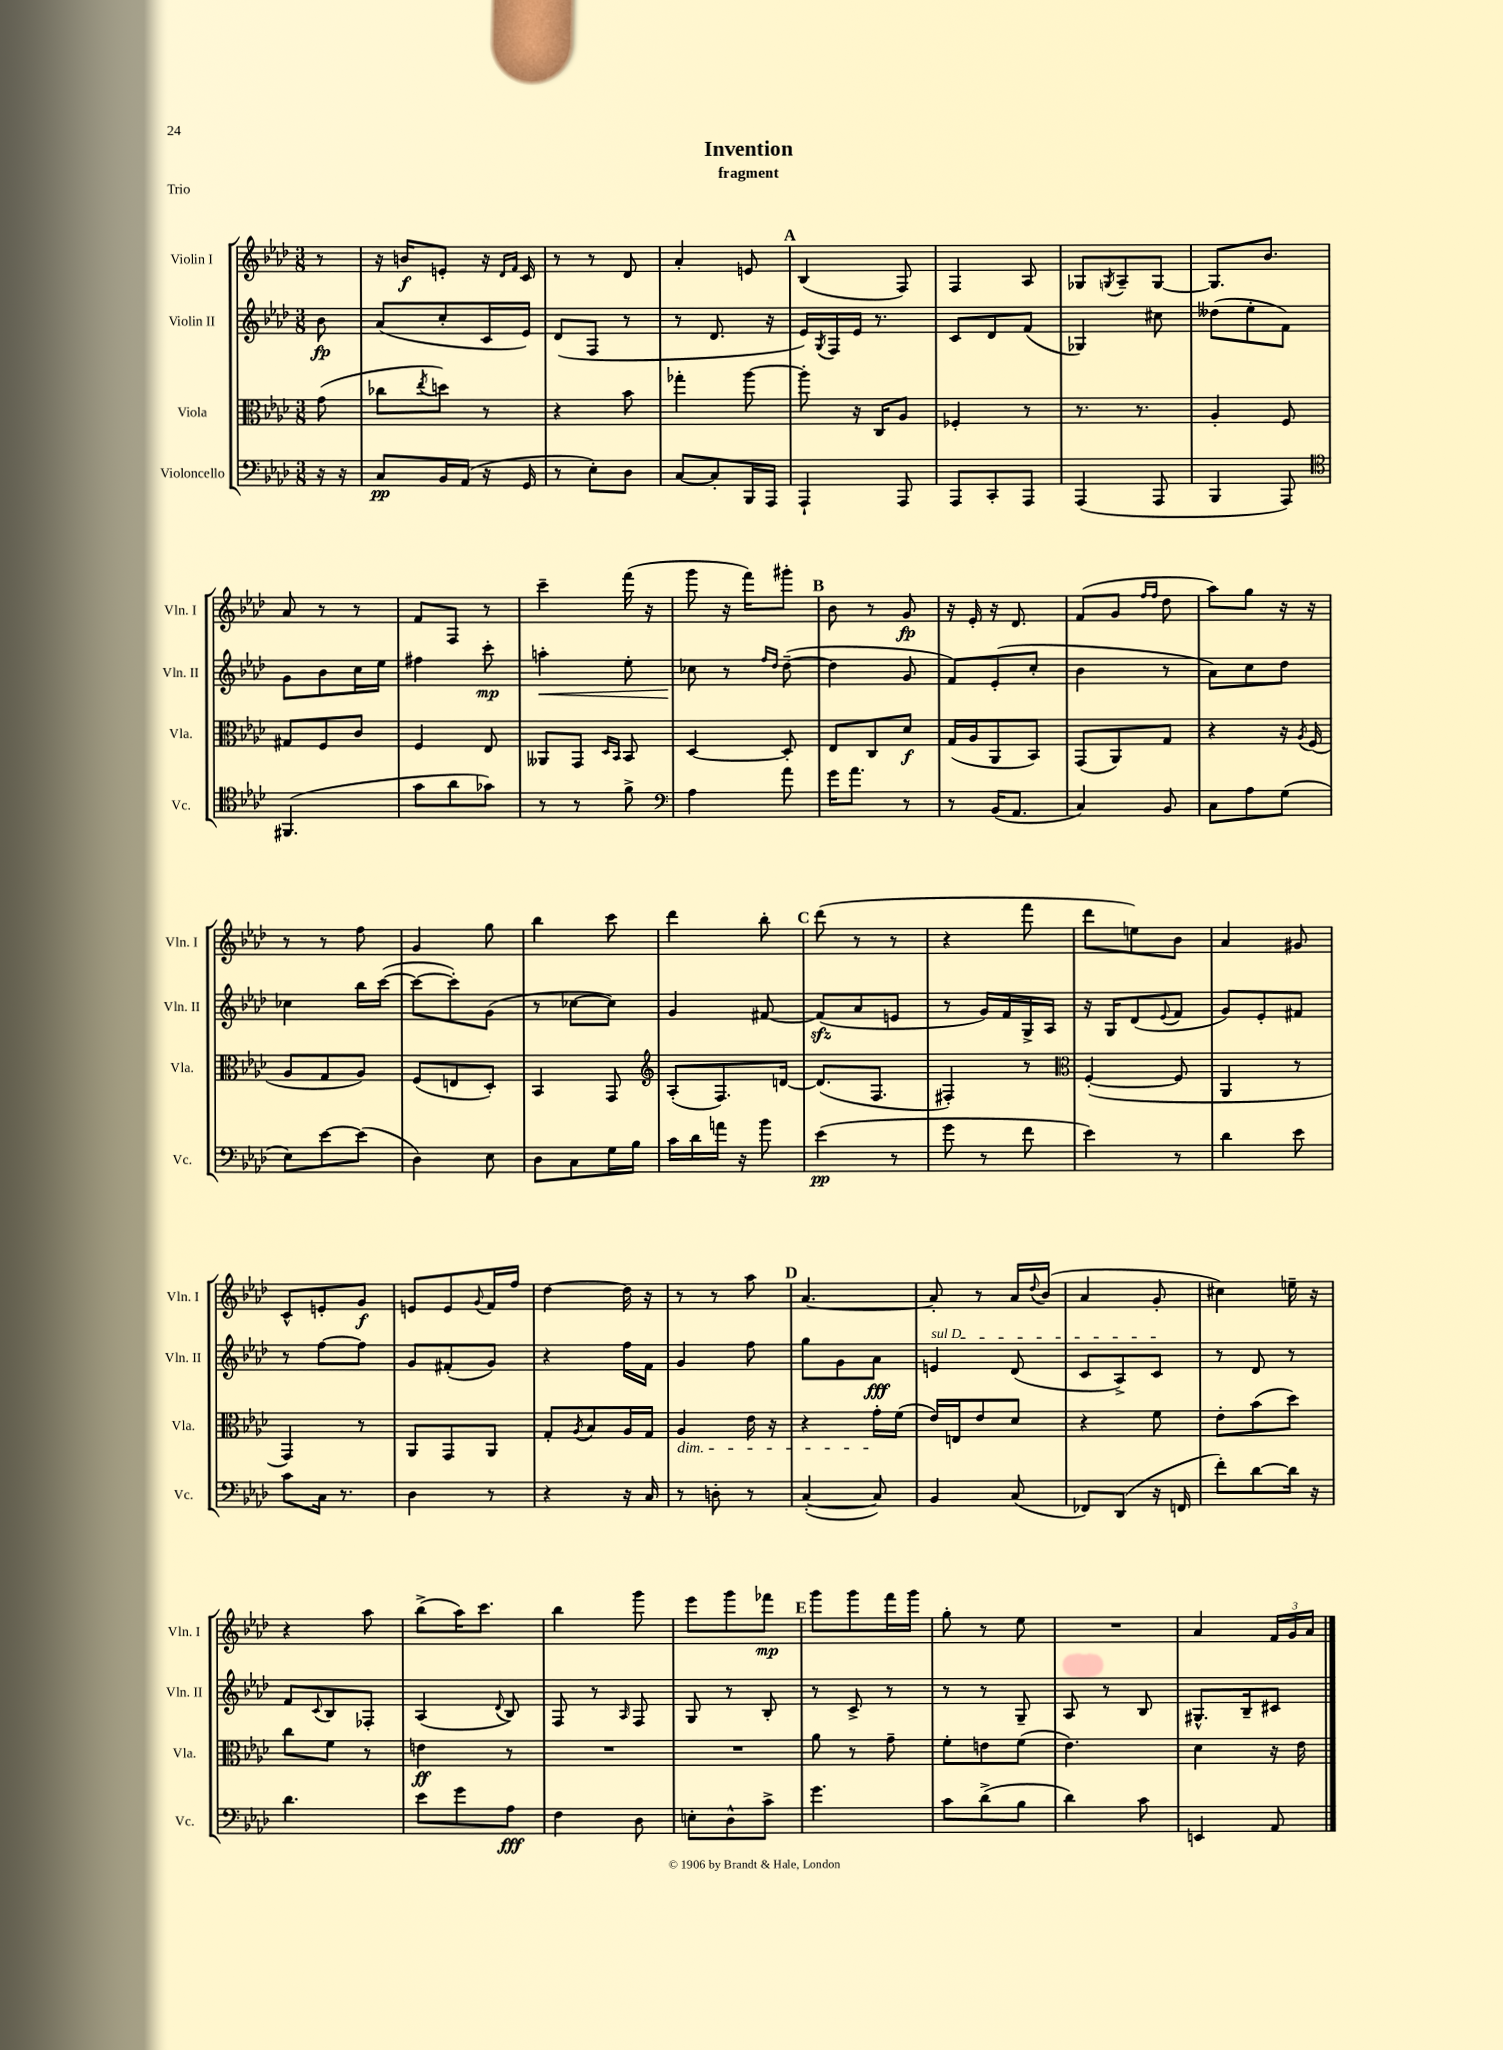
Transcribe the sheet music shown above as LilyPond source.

\header { title = "Invention" subtitle = "fragment" piece = "Trio" }
<<
\new StaffGroup <<
\new Staff = "s0" \with { instrumentName = "Violin I" shortInstrumentName = "Vln. I" } {
    \clef treble \key aes \major \numericTimeSignature \time 3/8 \partial 8
    r8 |
    r16 b'16\f e'8-. r16 \grace { des'16 f'16 } c'16 |
    r8 r8 des'8 |
    aes'4-. e'8 |
    \mark \markup { \bold "A" } bes4( f8) |
    f4 aes8 |
    ges8 \acciaccatura { g8 } aes8-- g8~ |
    g8. bes'8. |
    aes'8 r8 r8 |
    f'8 f8 r8 |
    c'''4-- f'''16( r16 |
    g'''8 r16 f'''16) gis'''8-. |
    \mark \markup { \bold "B" } bes'8 r8 g'8\fp |
    r16 ees'16-. r16 des'8. |
    f'8( g'8 \grace { f''16 f''16 } des''8 |
    aes''8) g''8 r16 r16 |
    r8 r8 f''8 |
    g'4 g''8 |
    bes''4 c'''8 |
    des'''4 bes''8-. |
    \mark \markup { \bold "C" } des'''8( r8 r8 |
    r4 f'''8 |
    des'''8 e''8) bes'8 |
    aes'4 gis'8 |
    c'8-^ e'8-. g'8\f |
    e'8 e'8 \appoggiatura { g'8 } f'16 f''16 |
    des''4~ des''16 r16 |
    r8 r8 aes''8 |
    \mark \markup { \bold "D" } aes'4.~ |
    aes'8-. r8 aes'16 \appoggiatura { des''8 } bes'16( |
    aes'4 g'8-. |
    cis''4) e''16-- r16 |
    r4 aes''8 |
    bes''8->( aes''16) c'''8. |
    bes''4 g'''8 |
    ees'''8 g'''8 fes'''8\mp |
    \mark \markup { \bold "E" } g'''8 g'''8 f'''16 g'''16 |
    g''8-. r8 ees''8 |
    R4. |
    aes'4 \tuplet 3/2 { f'16 g'16 aes'16 } \bar "|." |
}
\new Staff = "s1" \with { instrumentName = "Violin II" shortInstrumentName = "Vln. II" } {
    \clef treble \key aes \major \numericTimeSignature \time 3/8 \partial 8
    bes'8\fp |
    aes'8( c''8-. c'16 ees'16) |
    des'8( f8 r8 |
    r8 des'8. r16 |
    \mark \markup { \bold "A" } ees'16) \acciaccatura { g8 } f16 ees'16 r8. |
    c'8 des'8 f'8( |
    ges4) cis''8 |
    deses''8( ees''8-. f'8) |
    g'8 bes'8 c''16 ees''16 |
    fis''4 c'''8-.\mp |
    a''4-.\< ees''8-. |
    ces''8\! r8 \grace { f''16 des''16 } des''8~--( |
    \mark \markup { \bold "B" } des''4 g'8 |
    f'8) ees'8-.( c''8-. |
    bes'4 r8 |
    aes'8) c''8 des''8 |
    ces''4 bes''16 c'''16~( |
    c'''8~ c'''8-.) g'8( |
    r8 ces''8~ ces''8) |
    g'4 fis'8~ |
    \mark \markup { \bold "C" } fis'8\sfz( aes'8 e'8 |
    r8 g'16) f'16 g16-> aes16 |
    r16 g16 des'8( \appoggiatura { ees'8 } f'8 |
    g'8) ees'8-. fis'8 |
    r8 f''8~ f''8 |
    g'8 fis'8-.( g'8) |
    r4 f''16 f'16 |
    g'4 f''8 |
    \mark \markup { \bold "D" } g''8 g'8 aes'8\fff |
    \once \override TextSpanner.bound-details.left.text = \markup { \italic "sul D" } e'4\startTextSpan des'8( |
    c'8 aes8->) c'8\stopTextSpan |
    r8 des'8 r8 |
    f'8 \appoggiatura { c'8 } bes8 fes8-. |
    aes4( \appoggiatura { des'8 } bes8) |
    f8 r8 \grace { aes16 } f8 |
    g8 r8 bes8-. |
    \mark \markup { \bold "E" } r8 c'8-> r8 |
    r8 r8 g8-- |
    aes8 r8 bes8 |
    gis8.-^ bes16-- cis'8 \bar "|." |
}
\new Staff = "s2" \with { instrumentName = "Viola" shortInstrumentName = "Vla." } {
    \clef alto \key aes \major \numericTimeSignature \time 3/8 \partial 8
    g'8( |
    ces''8 \acciaccatura { ees''8 } d''8) r8 |
    r4 bes'8 |
    ges''4-. aes''8~ |
    \mark \markup { \bold "A" } aes''8-. r16 c16 aes8 |
    fes4-. r8 |
    r8. r8. |
    aes4-. f8 |
    gis8 f8 c'8 |
    f4 ees8 |
    aeses,8 g,8 \grace { des16 bes,16 } bes,8 |
    des4~ des8-. |
    \mark \markup { \bold "B" } ees8 c8 des'8\f |
    g16( aes16 aes,8 bes,8) |
    g,8( aes,8) g8 |
    r4 r16 \acciaccatura { aes8 } f16( |
    aes8 g8 aes8) |
    f8( e8 des8-.) |
    bes,4 g,8 |
    \clef treble aes8-.( f8.) d'16~ |
    \mark \markup { \bold "C" } d'8.( f8. |
    fis4-.) r8 |
    \clef alto f4~-.( f8 |
    aes,4 r8 |
    g,4) r8 |
    aes,8 g,8 aes,8 |
    g8-. \acciaccatura { aes8 } bes8 aes16 g16 |
    aes4\dim ees'16 r16 |
    \mark \markup { \bold "D" } r4 g'16-.\! f'16( |
    ees'16) e16 ees'8 des'8 |
    r4 f'8 |
    ees'8-. bes'8( des''8) |
    c''8 f'8 r8 |
    e'4\ff r8 |
    R4. |
    R4. |
    \mark \markup { \bold "E" } aes'8 r8 g'8-- |
    f'8-. e'8 f'8( |
    ees'4.) |
    des'4 r16 ees'16 \bar "|." |
}
\new Staff = "s3" \with { instrumentName = "Violoncello" shortInstrumentName = "Vc." } {
    \clef bass \key aes \major \numericTimeSignature \time 3/8 \partial 8
    r16 r16 |
    c8\pp bes,16 aes,16( r16 g,16 |
    r8 ees8-.) des8 |
    c8~ c8-. bes,,16 aes,,16 |
    \mark \markup { \bold "A" } aes,,4-! aes,,8 |
    aes,,8 c,8-. aes,,8 |
    aes,,4( aes,,8 |
    bes,,4 aes,,8) |
    \clef tenor fis,4.( |
    g'8 aes'8 ges'8) |
    r8 r8 f'8-> |
    \clef bass aes4 aes'8 |
    \mark \markup { \bold "B" } g'16 aes'8. r8 |
    r8 bes,16( aes,8. |
    c4) bes,8 |
    c8 aes8 g8( |
    ees8) ees'8~ ees'8( |
    des4) ees8 |
    des8 c8 g16 bes16 |
    c'16 des'16 a'16 r16 bes'8 |
    \mark \markup { \bold "C" } ees'4\pp( r8 |
    g'8 r8 f'8 |
    ees'4) r8 |
    des'4 ees'8 |
    c'8 c16 r8. |
    des4 r8 |
    r4 r16 c16 |
    r8 d8-. r8 |
    \mark \markup { \bold "D" } c4~-.( c8) |
    bes,4 c8( |
    fes,8) des,8( r16 f,16 |
    f'8-.) des'8~ des'16 r16 |
    des'4. |
    ees'8 g'8 aes8\fff |
    f4 des8 |
    e8-. des8-^ c'8-> |
    \mark \markup { \bold "E" } g'4. |
    c'8 des'8->( bes8 |
    des'4) c'8 |
    e,4 aes,8 \bar "|." |
}
>>
>>
\layout { \context { \Score \remove "Bar_number_engraver" } }
